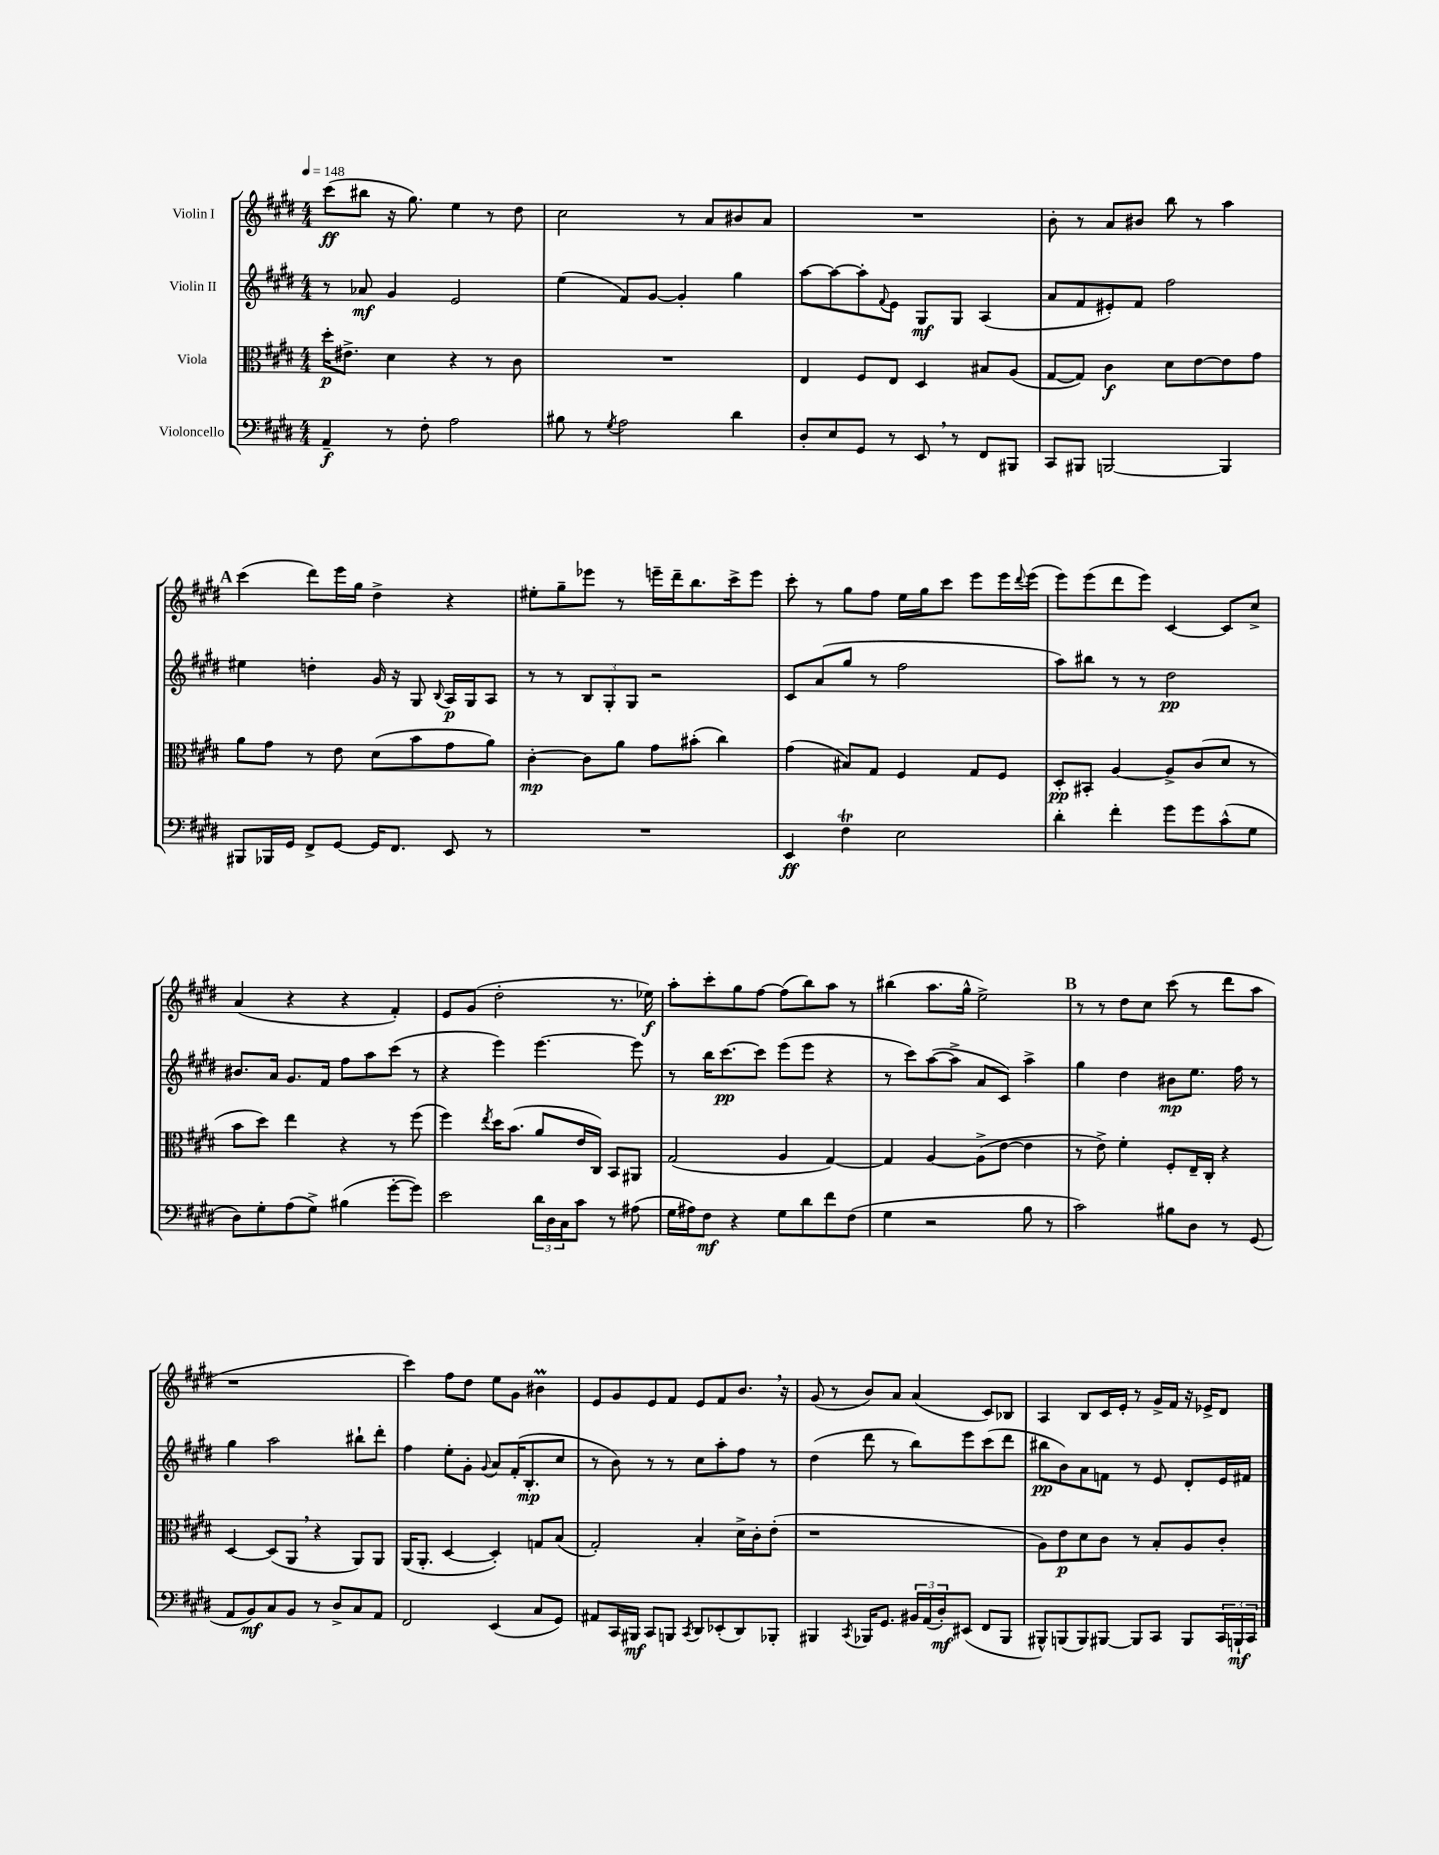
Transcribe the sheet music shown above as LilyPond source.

<<
\new StaffGroup <<
\new Staff = "s0" \with { instrumentName = "Violin I" } {
    \clef treble \key e \major \numericTimeSignature \time 4/4 \tempo 4 = 148
    cis'''8\ff( bis''8 r16 gis''8.) e''4 r8 dis''8 |
    cis''2 r8 a'8 bis'8 a'8 |
    R1 |
    b'8-. r8 a'8 bis'8 b''8 r8 a''4 |
    \mark \markup { \bold "A" } cis'''4( dis'''8) e'''16 gis''16 dis''4-> r4 |
    eis''8-. gis''8-- ees'''8 r8 e'''16-- dis'''16-- b''8. cis'''16-> e'''8 |
    cis'''8-. r8 gis''8 fis''8 e''16 gis''16 cis'''8 e'''8 e'''16 \appoggiatura { dis'''8 } e'''16( |
    e'''8) e'''8( dis'''8 e'''8) cis'4~ cis'8 cis''8-> |
    a'4( r4 r4 fis'4-.) |
    e'8 gis'8( dis''2-. r8. ees''16\f) |
    a''8-. cis'''8-. gis''8 fis''8~ fis''8( b''8) a''8 r8 |
    bis''4( a''8. gis''16-^ e''2->) |
    \mark \markup { \bold "B" } r8 r8 dis''8 cis''8 cis'''8( r8 dis'''8 a''8 |
    r1 |
    cis'''4) fis''8 dis''8 e''8 gis'8 bis'4\prall |
    e'8 gis'8 e'8 fis'8 e'8 fis'8 b'8. \breathe r16 |
    gis'8( r8 b'8) a'8 a'4( cis'8) bes8 |
    a4 b8 cis'16 e'16-. r8 gis'16-> fis'16 r16 ees'16-> dis'8 \bar "|." |
}
\new Staff = "s1" \with { instrumentName = "Violin II" } {
    \clef treble \key e \major \numericTimeSignature \time 4/4
    r8 aes'8\mf gis'4 e'2 |
    e''4( fis'8) gis'8~ gis'4-. gis''4 |
    a''8~ a''8~ a''8-. \appoggiatura { fis'8 } e'8 gis8\mf gis8 a4( |
    a'8 fis'8 eis'8-.) fis'8 fis''2 |
    \mark \markup { \bold "A" } eis''4 d''4-. gis'16 r16 gis8 \appoggiatura { b8 } a16\p gis16 a8 |
    r8 r8 \tuplet 3/2 { b8 gis8-. gis8 } r2 |
    cis'8 a'8( gis''8 r8 fis''2 |
    a''8) bis''8 r8 r8 dis''2\pp |
    bis'8. a'16 gis'8. fis'16 fis''8 a''8 cis'''8( r8 |
    r4 e'''4) e'''4.~ e'''8 |
    r8 b''16 cis'''8.~\pp cis'''8 e'''8( e'''8 r4 |
    r8 cis'''8) a''8~( a''8-> a'8 cis'8) a''4-> |
    \mark \markup { \bold "B" } gis''4 dis''4 bis'8\mp e''8. fis''16 r8 |
    gis''4 a''2 bis''8-! dis'''8-. |
    fis''4 e''8-. gis'8-. \appoggiatura { gis'8 } a'8 fis'16-.( b8.-.\mp cis''8 |
    r8 b'8) r8 r8 cis''8 a''8-. fis''8 r8 |
    dis''4( dis'''8 r8 b''8) e'''8 cis'''8( dis'''8 |
    bis''8\pp b'8) a'8 f'8 r8 e'8 dis'8-. e'16 fis'16 \bar "|." |
}
\new Staff = "s2" \with { instrumentName = "Viola" } {
    \clef alto \key e \major \numericTimeSignature \time 4/4
    dis''16-.\p eis'8.-> dis'4 r4 r8 cis'8 |
    R1 |
    e4 fis8 e8 dis4 bis8 a8( |
    gis8~ gis8) cis'4\f dis'8 e'8~ e'8 gis'8 |
    \mark \markup { \bold "A" } a'8 gis'8 r8 e'8 dis'8( b'8 gis'8 a'8) |
    cis'4~-.\mp cis'8 a'8 gis'8 bis'8-.( cis''4) |
    gis'4( bis8) gis8 fis4 gis8 fis8 |
    dis8-.\pp bis,8-. a4~ a8-> cis'8( dis'8 r8 |
    b'8 dis''8) e''4 r4 r8 fis''8( |
    fis''4) \acciaccatura { e''8 } dis''16 b'8.( a'8 e'16 cis16) b,8 ais,8 |
    gis2( a4 gis4~) |
    gis4 a4~ a8->( e'8~ e'4 |
    \mark \markup { \bold "B" } r8 e'8->) fis'4-. fis8-. e16-- cis16-. r4 |
    dis4~ dis8( a,8 \breathe r4 a,8) a,8 |
    a,16( a,8.-. dis4~ dis4-.) g8 b8( |
    gis2-.) b4-. dis'16-> cis'16-. e'8-.( |
    r1 |
    a8) e'8\p dis'8 cis'8 r8 b8-. a8 cis'8-. \bar "|." |
}
\new Staff = "s3" \with { instrumentName = "Violoncello" } {
    \clef bass \key e \major \numericTimeSignature \time 4/4
    a,4--\f r8 fis8-. a2 |
    bis8 r8 \acciaccatura { gis8 } a2 dis'4 |
    dis8-. e8 gis,8 r8 e,8 \breathe r8 fis,8 bis,,8 |
    cis,8 bis,,8 b,,2~ b,,4 |
    \mark \markup { \bold "A" } bis,,8 bes,,16 gis,16 fis,8-> gis,8~ gis,16 fis,8. e,8 r8 |
    R1 |
    e,4\ff fis4\trill e2 |
    dis'4-. fis'4-. gis'8 gis'8 cis'8-^( gis8 |
    dis8) gis8-. a8( gis8->) bis4( gis'8~-. gis'8) |
    e'2 \tuplet 3/2 { dis'16 dis16 cis16 } cis'8 r8 ais8( |
    gis16 ais16) fis8\mf r4 gis8 dis'8 fis'8 fis8( |
    gis4 r2 b8 r8 |
    \mark \markup { \bold "B" } cis'2) bis8 dis8 r8 gis,8( |
    a,8 b,8\mf) cis8 b,8 r8 dis8-> cis8 a,8 |
    fis,2 e,4( cis8 gis,8) |
    ais,8 cis,16 bis,,16\mf cis,8 b,,8 \acciaccatura { cis,8 } dis,8 ees,8-.( dis,8) bes,,8-. |
    bis,,4 \acciaccatura { cis,8 } bes,,16 gis,8. \tuplet 3/2 { bis,16 a,16( dis16-.\mf) } eis,8( fis,8 bes,,8 |
    bis,,8-^) b,,8( b,,8) bis,,8~ bis,,8 cis,8 bis,,8 \tuplet 3/2 { cis,16 b,,16-!\mf cis,16 } \bar "|." |
}
>>
>>
\layout { \context { \Score \remove "Bar_number_engraver" } }
